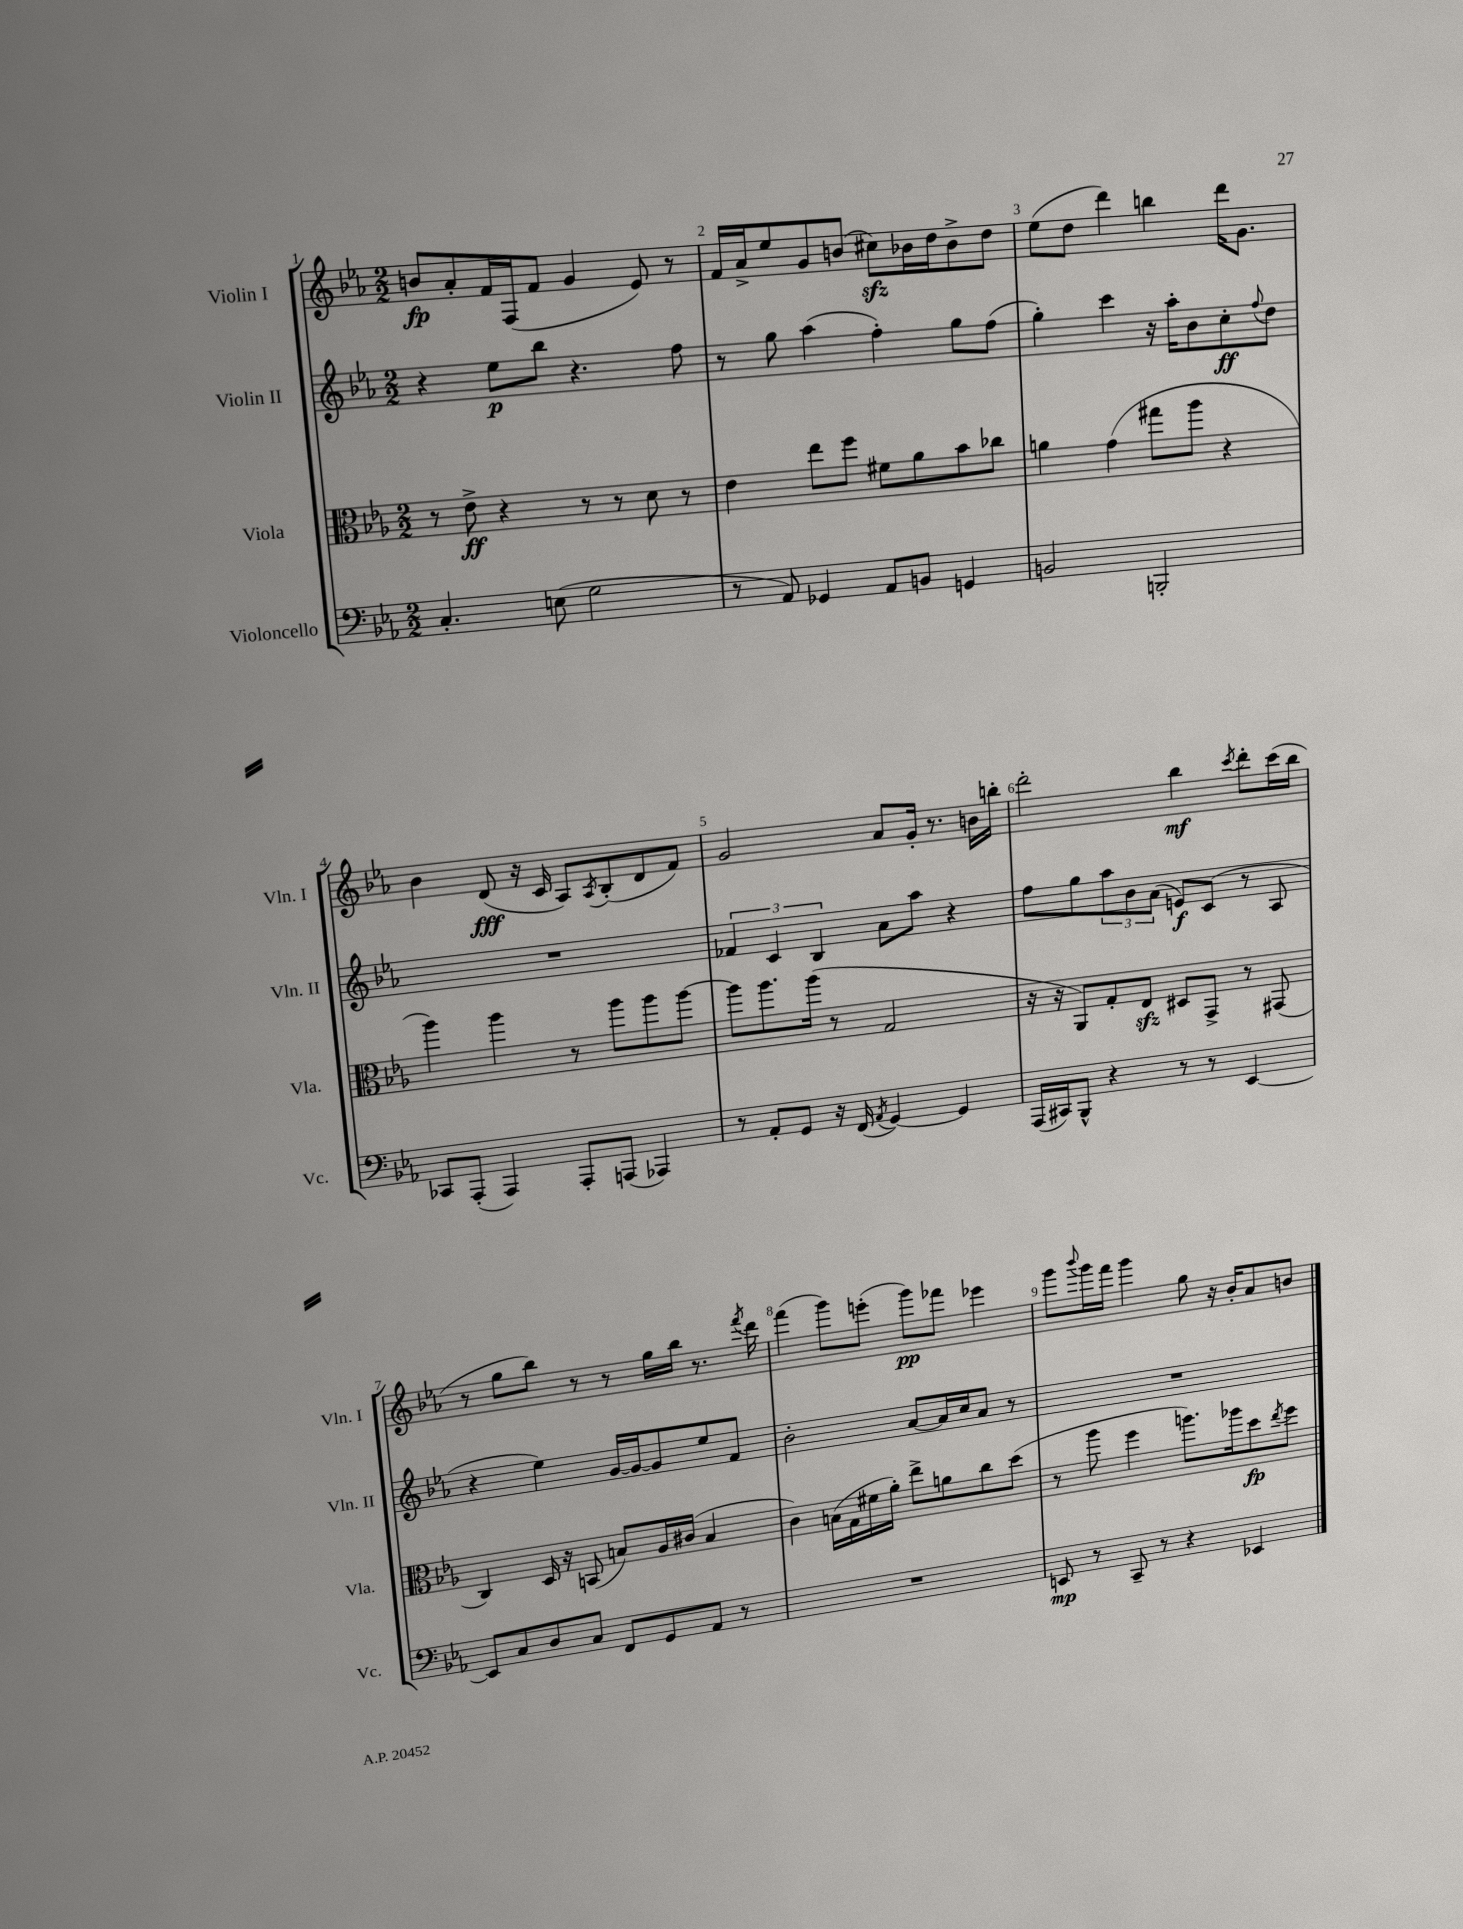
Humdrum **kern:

**kern	**dynam	**kern	**dynam	**kern	**dynam	**kern	**dynam
*part4	*part4	*part3	*part3	*part2	*part2	*part1	*part1
*staff4	*staff4	*staff3	*staff3	*staff2	*staff2	*staff1	*staff1
*I"Violoncello	*	*I"Viola	*	*I"Violin II	*	*I"Violin I	*
*I'Vc.	*	*I'Vla.	*	*I'Vln. II	*	*I'Vln. I	*
*clefF4	*	*clefC3	*	*clefG2	*	*clefG2	*
*k[b-e-a-]	*	*k[b-e-a-]	*	*k[b-e-a-]	*	*k[b-e-a-]	*
*M2/2	*	*M2/2	*	*M2/2	*	*M2/2	*
=1	=1	=1	=1	=1	=1	=1	=1
4.C'/	.	8r	.	4r	.	8bn/L	fp
.	.	8e-^\	ff	.	.	8a-'/	.
.	.	4r	.	8ee-\L	p	16f/L	.
.	.	.	.	.	.	(16F/J	.
(8En\	.	.	.	8bb-\J	.	8f/J	.
2G\	.	8r	.	4.r	.	4g/	.
.	.	8r	.	.	.	.	.
.	.	8d\	.	.	.	8e-/)	.
.	.	8r	.	8ff\	.	8r	.
=2	=2	=2	=2	=2	=2	=2	=2
8r	.	4e-\	.	8r	.	16f/LL	.
.	.	.	.	.	.	16a-^/J	.
8AA-/)	.	.	.	8gg\	.	8ee-/	.
4GG-X/	.	8ee-\L	.	(4aa-\	.	8g/	.
.	.	8ff\J	.	.	.	(8bn/J	.
8AA-/L	.	8f#X\L	.	4ff'\)	.	8cc#Xzz\L)	.
8BBn/J	.	8a-\	.	.	.	16b-X\L	.
.	.	.	.	.	.	16dd\J	.
4GGn/	.	8b-\	.	8gg\L	.	8b-^\	.
.	.	8cc-X\J	.	(8ff\J	.	8dd\J	.
=3	=3	=3	=3	=3	=3	=3	=3
2BBn/	.	4an\	.	4gg'\)	.	(8ee-\L	.
.	.	.	.	.	.	8dd\J	.
.	.	(4g\	.	4ccc\	.	4ddd\)	.
2BBBn'/	.	8gg#X\L	.	16r	.	4bbn\	.
.	.	.	.	16aa-'\KL	.	.	.
.	.	8aa-\J	.	8b-\	.	.	.
.	.	4r	.	8cc'\	ff	16ddd\KL	.
.	.	.	.	.	.	8.g\J	.
.	.	.	.	8qqff/	.	.	.
.	.	.	.	8dd\J	.	.	.
!!LO:LB:g=z
=4	=4	=4	=4	=4	=4	=4	=4
8CC-X/L	.	4aa-\)	.	1r	.	4b-\	.
(8AAA-'/J	.	.	.	.	.	.	.
4AAA-/)	.	4aa-\	.	.	.	(8d/	fff
.	.	.	.	.	.	16r	.
.	.	.	.	.	.	16c/	.
8AAA-'/L	.	8r	.	.	.	8A-/L)	.
.	.	.	.	.	.	8qA-/	.
(8AAAn/J	.	8aa-\L	.	.	.	(8B-'/	.
4AAA-X/)	.	8aa-\	.	.	.	8d/	.
.	.	[8aa-\J	.	.	.	8f/J)	.
=5	=5	=5	=5	=5	=5	=5	=5
8r	.	8aa-\L]	.	6f-X/	.	2g/	.
8AA-'/L	.	8.aa-\	.	.	.	.	.
.	.	.	.	6c/	.	.	.
8GG/J	.	.	.	.	.	.	.
.	.	(16aa-\Jk	.	.	.	.	.
.	.	.	.	6B-/	.	.	.
16r	.	8r	.	.	.	.	.
(16FF/	.	.	.	.	.	.	.
8qAA-/	.	.	.	.	.	.	.
[4GG/)	.	2G/	.	8a-\L	.	8a-/L	.
.	.	.	.	8aa-\J	.	16g'/Jk	.
.	.	.	.	.	.	8.r	.
4GG/]	.	.	.	4r	.	.	.
.	.	.	.	.	.	16bn\LL	.
.	.	.	.	.	.	16bbn'\JJ	.
=6	=6	=6	=6	=6	=6	=6	=6
(16AAA-/LL	.	16r	.	8ff\L	.	2ddd'\	.
16CC#X/J)	.	16r	.	.	.	.	.
8BBB-^^/J	.	8AA-/L)	.	8gg\	.	.	.
4r	.	8G'/	.	12aa-\	.	.	.
.	.	.	.	12b-\	.	.	.
.	.	8E-zz/J	.	.	.	.	.
.	.	.	.	(12a-\J	.	.	.
8r	.	8D#X/L	.	8en/L)	f	4bb-\	mf
8r	.	8GG^/J	.	(8c/J	.	.	.
.	.	.	.	.	.	8qccc/	.
[4EE-/	.	8r	.	8r	.	8ddd'\L	.
.	.	(8GG#X/	.	8A-/	.	(16ccc\L	.
.	.	.	.	.	.	16bb-\JJ	.
!!LO:LB:g=z
=7	=7	=7	=7	=7	=7	=7	=7
8EE-/L]	.	4C/)	.	4r	.	8r	.
8C/	.	.	.	.	.	8gg\L	.
8D/	.	16D/	.	4ee-\)	.	8bb-\J)	.
.	.	16r	.	.	.	.	.
8C/J	.	(8BBn/	.	.	.	8r	.
8FF/L	.	8Bn/L)	.	[16g/LL	.	8r	.
.	.	.	.	16g/J_	.	.	.
8GG/	.	16A-/L	.	8g/]	.	16gg\LL	.
.	.	(16c#X/JJ	.	.	.	16bb-\JJ	.
8AA-/J	.	4B/	.	8ee-/	.	8.r	.
8r	.	.	.	8f/J	.	.	.
.	.	.	.	.	.	8qfff/	.
.	.	.	.	.	.	16ddd\	.
=8	=8	=8	=8	=8	=8	=8	=8
1r	.	4c\)	.	2b-'\	.	(4fff\	.
.	.	(16Bn\LL	.	.	.	8ggg\L)	.
.	.	16G\	.	.	.	.	.
.	.	16f#X\	.	.	.	(8eeen'\J	.
.	.	16a-'\JJ)	.	.	.	.	.
.	.	8ee-^\L	.	[8a-/L	.	8ggg\L)	pp
.	.	8an\	.	16a-/L]	.	8fff-X\J	.
.	.	.	.	16cc/J	.	.	.
.	.	8cc\	.	8a-/J	.	4eee-X\	.
.	.	(8dd\J	.	8r	.	.	.
=9	=9	=9	=9	=9	=9	=9	=9
8EEn/	mp	8r	.	1r	.	8ggg\L	.
.	.	.	.	.	.	8qqbbb-/	.
8r	.	8aa-\	.	.	.	16ggg\L	.
.	.	.	.	.	.	16fff\JJ	.
8CC~/	.	4ff\	.	.	.	4ggg\	.
8r	.	.	.	.	.	.	.
4r	.	8.aan\L)	.	.	.	8gg\	.
.	.	.	.	.	.	16r	.
.	.	16aa-X\k	.	.	.	16b-'/KL	.
4EE-X/	.	8dd\	fp	.	.	8a-/	.
.	.	8qee-/	.	.	.	.	.
.	.	8ff\J	.	.	.	8bn/J	.
==	==	==	==	==	==	==	==
*-	*-	*-	*-	*-	*-	*-	*-
